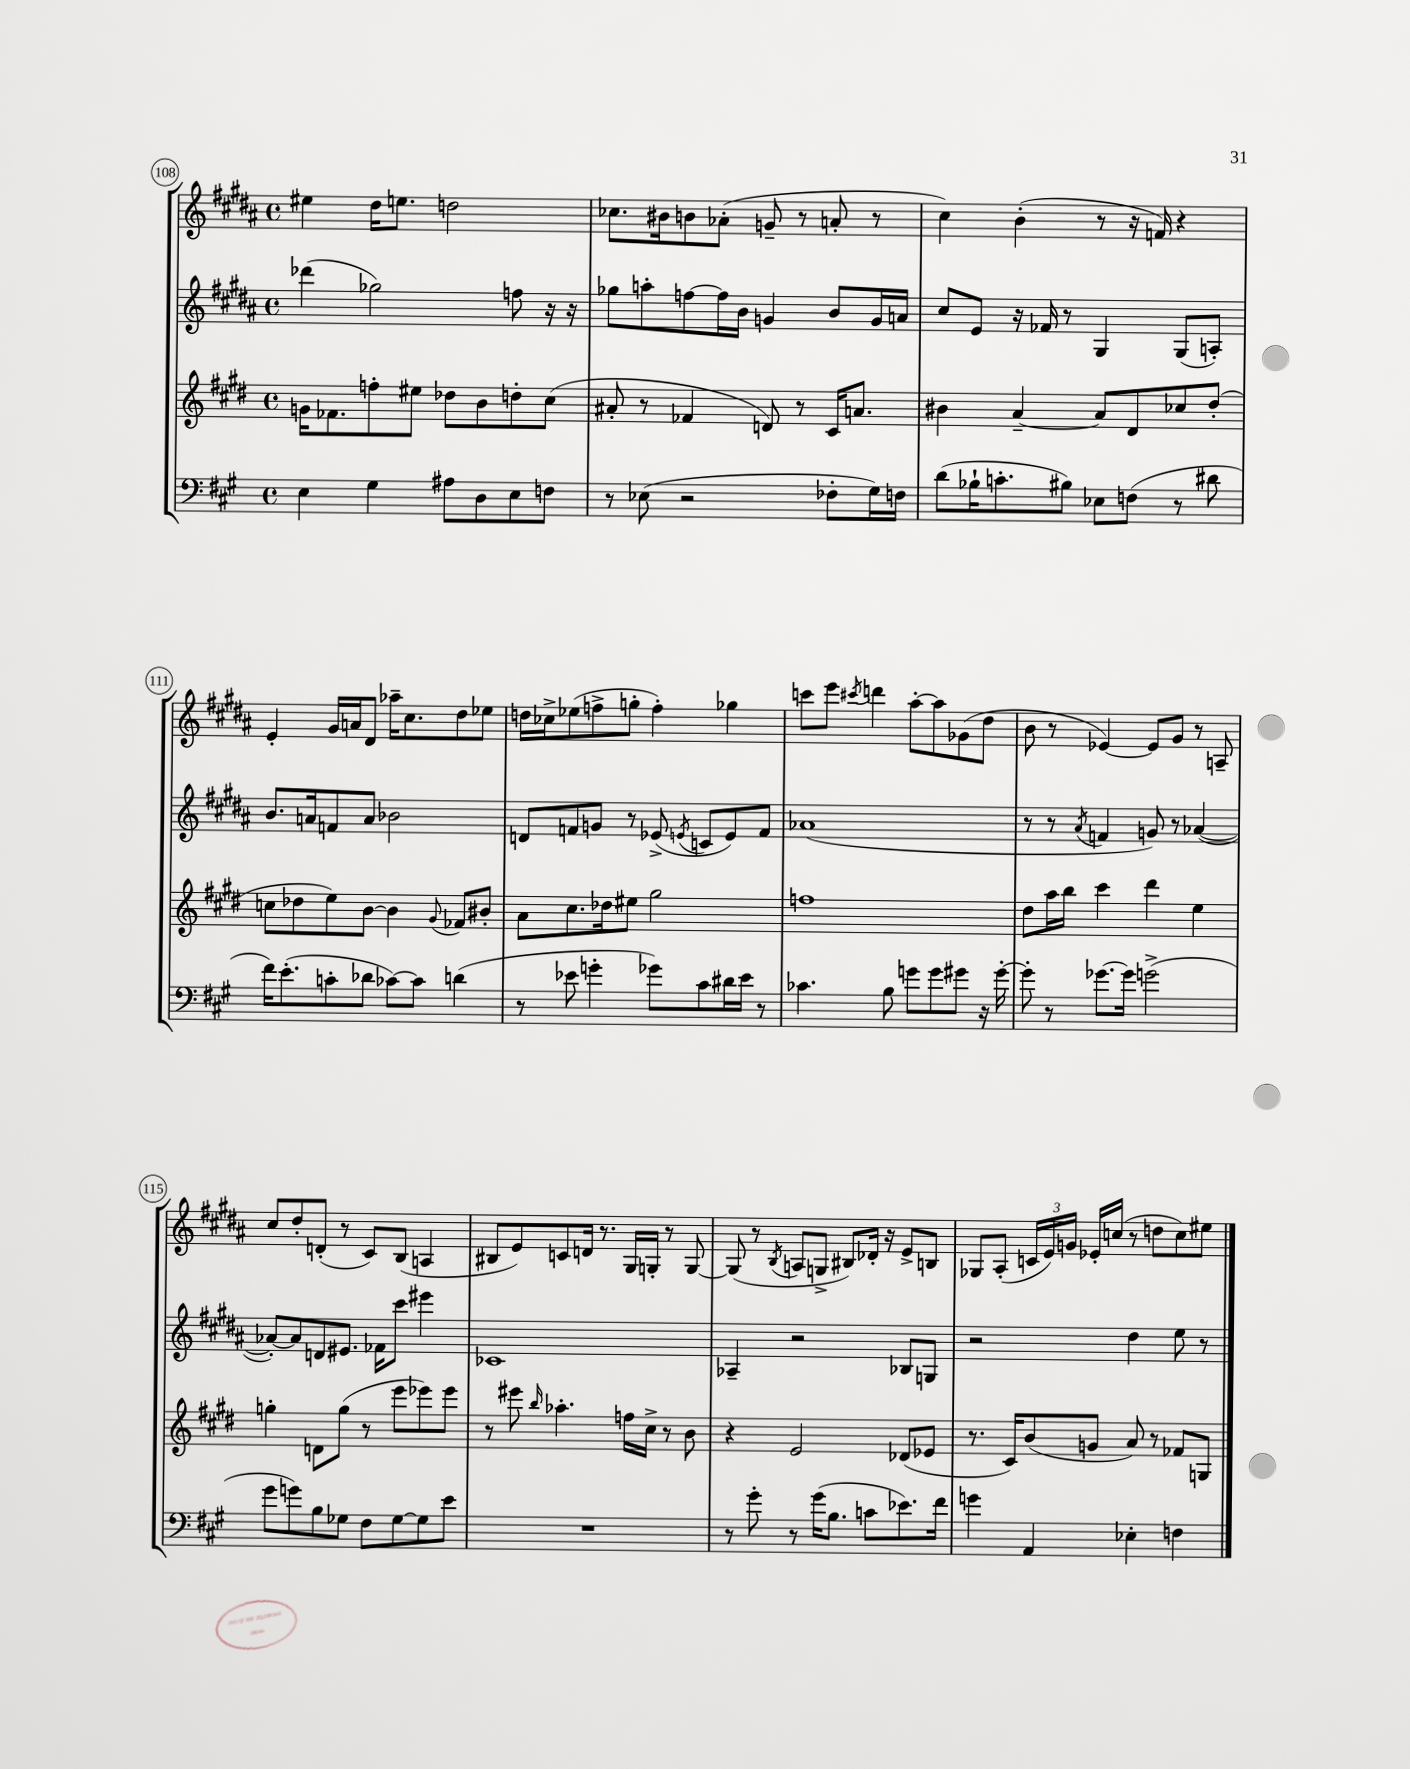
<<
\new StaffGroup <<
\new Staff = "s0" {
    \clef treble \key b \major \defaultTimeSignature \time 4/4
    \autoBeamOff eis''4 dis''16[ e''8.] d''2 |
    ces''8.[ bis'16 b'8 aes'8]-.( g'8-- r8 a'8-. r8 |
    cis''4) b'4-.( r8 r16 f'16) r4 |
    e'4-. gis'16[ a'16 dis'8] aes''16[-- cis''8. dis''8 ees''8] |
    d''16[ ces''16-> ees''8( f''8-> g''8]-. f''4-.) ges''4 |
    c'''8[ e'''8] \acciaccatura { cis'''8 } d'''4 ais''8[~-. ais''8 ges'8( dis''8] |
    b'8 r8 ees'4~) ees'8[ gis'8] r8 a8-- |
    cis''8[ dis''8-. d'8]-.( r8 cis'8[) b8]( a4 |
    bis8[ e'8) c'8 d'16] r8. gis16[ g16]-. r8 g8~ |
    g8( r8 \acciaccatura { b8 } a8[ g8]-> bis8[) des'16]-. r16 e'8[-> b8] |
    ges8[ ais8]-.( \tuplet 3/2 { c'16[ e'16) g'16] } ees'16[-. c''16]( r8 d''8[ c''8) eis''8] \bar "|." |
}
\new Staff = "s1" {
    \clef treble \key b \major \defaultTimeSignature \time 4/4
    \autoBeamOff des'''4( ges''2) f''8 r16 r16 |
    ges''8[ a''8-. f''8~ f''16 b'16] g'4 b'8[ g'16 a'16] |
    cis''8[ e'8] r16 fes'16 r8 gis4 gis8[( a8]-.) |
    b'8.[ a'16 f'8 a'8] bes'2 |
    d'8[ f'8 g'8] r8 ees'8->( \acciaccatura { e'8 } c'8[ e'8) f'8] |
    aes'1( |
    r8 r8 \acciaccatura { ais'8 } f'4 g'8) r8 aes'4~( |
    aes'8[~-.) aes'8 d'8 eis'8.] fes'16[ cis'''8] eis'''4 |
    ces'1 |
    aes4-- r2 bes8[ g8] |
    r2 dis''4 e''8 r8 \bar "|." |
}
\new Staff = "s2" {
    \clef treble \key e \major \defaultTimeSignature \time 4/4
    \autoBeamOff g'16[ fes'8. f''8-. eis''8] des''8[ b'8 d''8-. cis''8]( |
    ais'8-. r8 fes'4 d'8) r8 cis'16[ a'8.] |
    bis'4 a'4~-- a'8[ dis'8 ces''8 dis''8]-.( |
    c''8[ des''8 e''8) b'8]~ b'4 \appoggiatura { gis'8 } fes'8[ bis'8]-. |
    a'8[ cis''8. des''16 eis''8] gis''2 |
    f''1 |
    dis''8[ a''16 b''16] cis'''4 dis'''4 e''4 |
    g''4-. d'8[ g''8]( r8 e'''8[ ees'''8) ees'''8] |
    r8 eis'''8 \grace { b''16 } aes''4.-. f''16[ cis''16]-> r8 b'8 |
    r4 e'2 des'8[( ees'8] |
    r8. cis'16[) b'8( g'8] a'8) r8 fes'8[ g8] \bar "|." |
}
\new Staff = "s3" {
    \clef bass \key a \major \defaultTimeSignature \time 4/4
    \autoBeamOff e4 gis4 ais8[ d8 e8 f8] |
    r8 ees8( r2 fes8[-. gis16) f16] |
    d'8[( bes16-! c'8.-. bis8]) ees8[ f8]( r8 dis'8 |
    fis'16[) e'8.-.( c'8-. des'8] ces'8[~) ces'8] d'4( |
    r8 ees'8 g'4-. ges'8[) cis'8 dis'16 ees'16] r8 |
    ces'4. b8 g'8[ g'8 gis'8] r16 gis'16~-. |
    gis'8-. r8 ges'8.[~ ges'16] g'2->( |
    gis'8[ g'8) b8 ges8] fis8[ ges8~ ges8 e'8] |
    R1 |
    r8 gis'8-. r8 gis'16[( b8.] c'8[ ees'8.) fis'16] |
    g'4 a,4 ees4-. f4 \bar "|." |
}
>>
>>
\layout { \context { \Score currentBarNumber = #108 \override BarNumber.stencil = #(make-stencil-circler 0.1 0.3 ly:text-interface::print) } }
